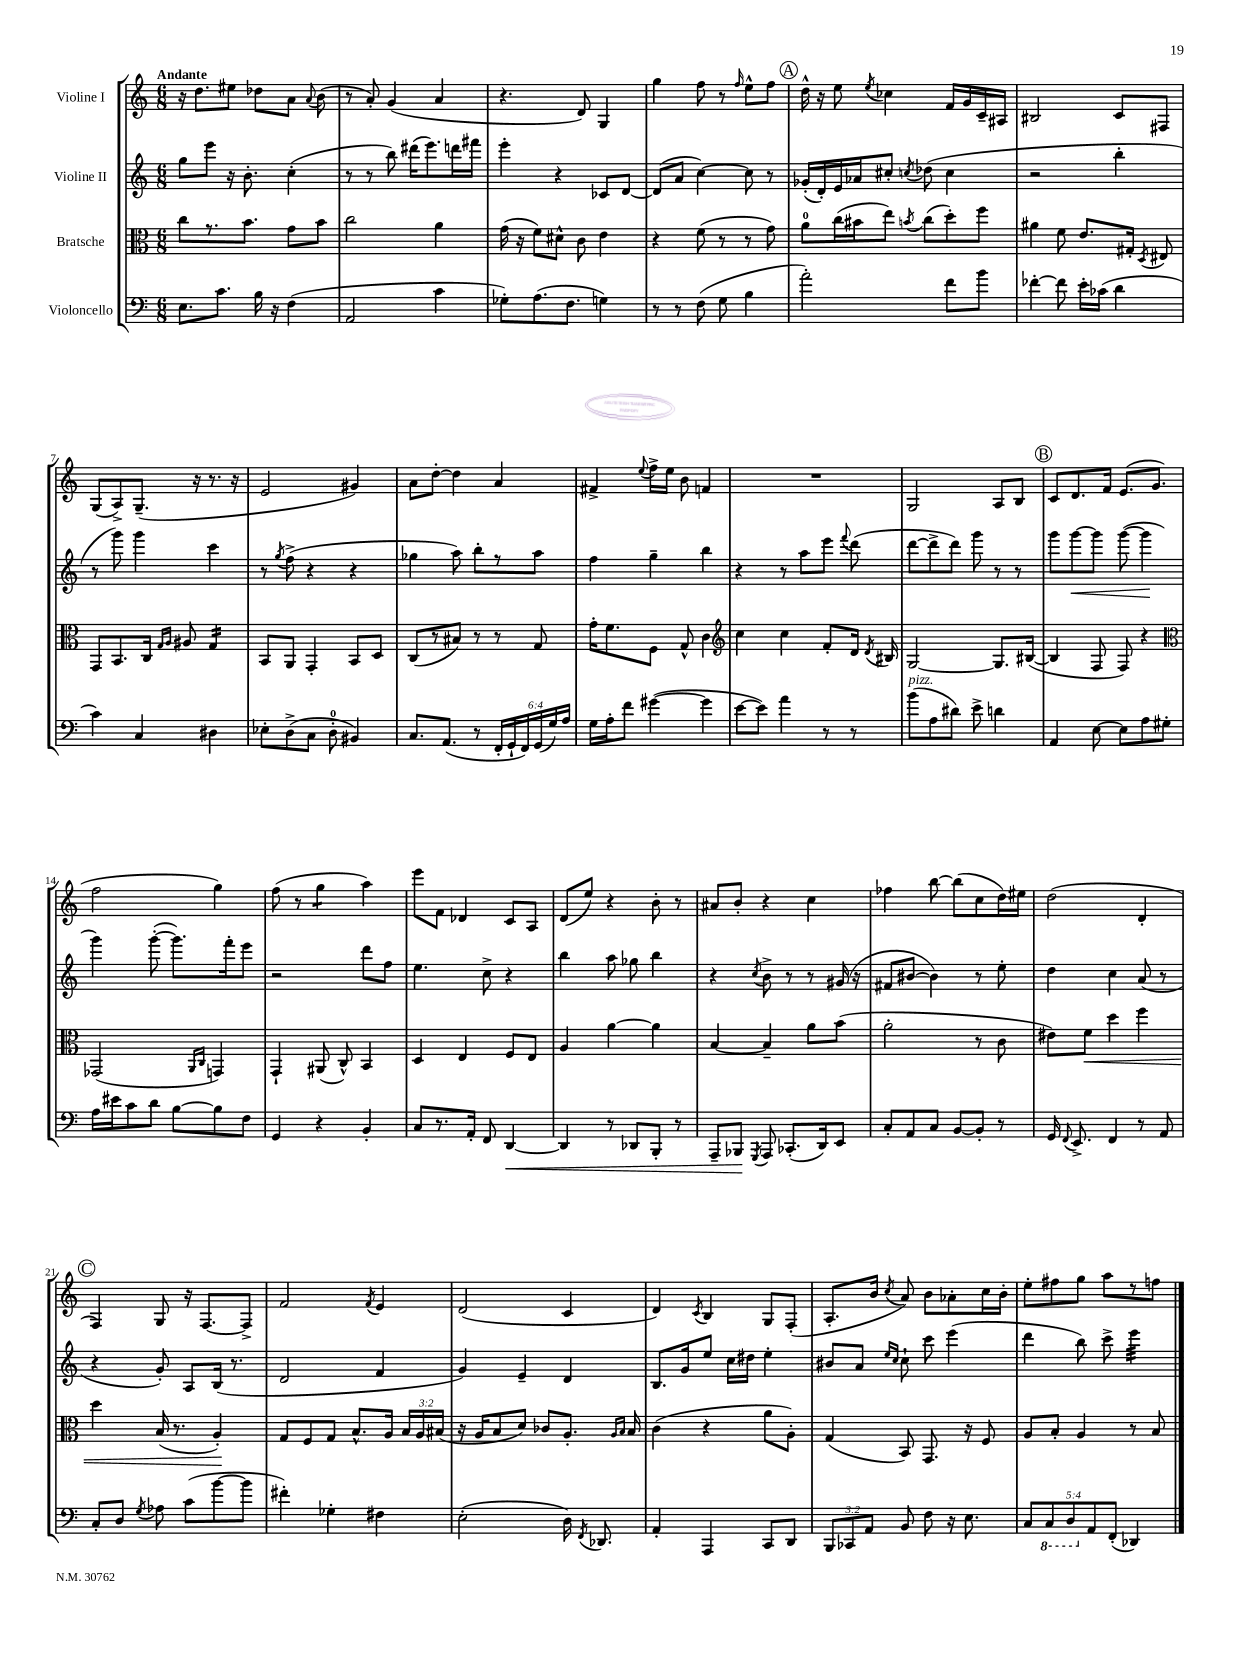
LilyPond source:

<<
\new StaffGroup <<
\new Staff = "s0" \with { instrumentName = "Violine I" } {
    \clef treble \key c \major \numericTimeSignature \time 6/8 \tempo "Andante"
    \autoBeamOff r16 d''8.[ eis''8] des''8[ a'8] \appoggiatura { a'8 } b'8( |
    r8 a'8-.) g'4( a'4 |
    r4. d'8) g4 |
    g''4 f''8 r8 \grace { f''16 } e''8[-^ f''8] |
    \mark \markup { \circle "A" } d''16-^ r16 e''8 \acciaccatura { e''8 } ces''4 f'16[ g'16 c'16-- ais16] |
    bis2 c'8[ fis8] |
    g8[( a8->) g8.]--( r16 r8. r16 |
    e'2 gis'4) |
    a'8[ d''8]~-. d''4 a'4 |
    fis'4-> \appoggiatura { e''8 } f''16[-> e''16] b'8 f'4 |
    R2. |
    g2 a8[ b8] |
    \mark \markup { \circle "B" } c'8[ d'8. f'16] e'8.[( g'8.] |
    f''2 g''4) |
    f''8( r8 g''4:8 a''4) |
    e'''8[ f'8] des'4 c'8[ a8] |
    d'8[( e''8]) r4 b'8-. r8 |
    ais'8[ b'8]-. r4 c''4 |
    fes''4 b''8~ b''8[( c''8 d''16) eis''16] |
    d''2( d'4-. |
    \mark \markup { \circle "C" } f4) g8 r16 f8.[~ f8]-> |
    f'2 \acciaccatura { f'8 } e'4 |
    d'2( c'4 |
    d'4) \acciaccatura { c'8 } b4 g8[ f8]-.( |
    a8.[-. b'16] \acciaccatura { c''8 } a'8) b'8[ aes'8-. c''16 b'16]-. |
    e''8[-. fis''8 g''8] a''8[ r8 f''8] \bar "|." |
}
\new Staff = "s1" \with { instrumentName = "Violine II" } {
    \clef treble \key c \major \numericTimeSignature \time 6/8
    \autoBeamOff g''8[ e'''8] r16 b'8.-. c''4-.( |
    r8 r8 b''8) dis'''16[( e'''8.) d'''16 fis'''16] |
    e'''4-. r4 ces'8[ d'8]~ |
    d'8[( a'8] c''4~) c''8 r8 |
    \mark \markup { \circle "A" } ges'16[-.( d'16-.) e'16 aes'16 cis''8]-. \acciaccatura { c''8 } des''8( c''4 |
    r2 b''4-. |
    r8 g'''8) g'''4 c'''4 |
    r8 \acciaccatura { g''8 } f''8->( r4 r4 |
    ges''4 a''8) b''8[-. r8 a''8] |
    f''4 g''4-- b''4 |
    r4 r8 a''8[ e'''8] \appoggiatura { f'''8 } d'''8( |
    d'''8[~ d'''8-> d'''8]) g'''8 r8 r8 |
    \mark \markup { \circle "B" } g'''8[ g'''8~\< g'''8] g'''8~( g'''4\! |
    g'''4) g'''8~-.( g'''8.[) f'''16-. e'''8] |
    r2 d'''8[ f''8] |
    e''4. c''8-> r4 |
    b''4 a''8 ges''8 b''4 |
    r4 \acciaccatura { c''8 } b'8-> r8 r8 gis'16( r16 |
    fis'8[ bis'8]~ bis'4) r8 e''8-. |
    d''4 c''4 a'8( r8 |
    \mark \markup { \circle "C" } r4 g'8-.) a8[ b16]( r8. |
    d'2 f'4 |
    g'4) e'4-- d'4 |
    b8.[ g'16 e''8] c''16[ dis''16] e''4-. |
    bis'8[ a'8] \grace { e''16[ c''16] } c''8-! c'''8 e'''4( |
    d'''4 b''8) c'''8-> e'''4:32 \bar "|." |
}
\new Staff = "s2" \with { instrumentName = "Bratsche" } {
    \clef alto \key c \major \numericTimeSignature \time 6/8 \override Staff.TupletNumber.text = #tuplet-number::calc-fraction-text
    \autoBeamOff c''8[ r8. b'8.] g'8[ b'8] |
    c''2 a'4 |
    g'16( r16 f'8[) dis'8]-^ c'8 e'4 |
    r4 f'8( r8 r8 g'8) |
    \mark \markup { \circle "A" } a'8[-0 c''16( bis'16 e''8]) \acciaccatura { b'8 } c''8[( d''8-.) f''8] |
    ais'4 f'8 e'8.[ gis16]-. \acciaccatura { d8 } eis8 |
    g,8[ b,8. c16] \grace { g16[ a16] } ais8 g4:16 |
    b,8[ a,8] g,4-. b,8[ d8] |
    c8[( r8 bis8]) r8 r8 g8 |
    g'16[-. f'8. f8] g8-^ c'4 |
    \clef treble c''4 c''4 f'8[-. d'16] \acciaccatura { d'8 } bis16 |
    g2~ g8.[ bis16]~( |
    \mark \markup { \circle "B" } bis4 f8 f8) r4 |
    \clef alto ges,2( \grace { a,16[ c16] } g,4) |
    g,4-! ais,8( c8-^) b,4 |
    d4 e4 f8[ e8] |
    a4 a'4~ a'4 |
    b4~ b4-- a'8[ b'8]( |
    a'2-. r8 c'8 |
    eis'8[) f'8]\< d''4 f''4 |
    \mark \markup { \circle "C" } d''4 b16( r8. a4-.\!) |
    g8[ f8 g8] b8.[-^ a16] \tuplet 3/2 { b16[ a16 bis16]( } |
    r16 a16[ b8 d'8]) ces'8[ a8.]-. \grace { a16[ b16] } b16 |
    c'4( r4 a'8[ a8]-.) |
    g4( b,8) g,8. r16 f8 |
    a8[ b8]-. a4 r8 b8 \bar "|." |
}
\new Staff = "s3" \with { instrumentName = "Violoncello" } {
    \clef bass \key c \major \numericTimeSignature \time 6/8 \override Staff.TupletNumber.text = #tuplet-number::calc-fraction-text
    \autoBeamOff e8.[ c'8.] b16 r16 f4( |
    a,2 c'4 |
    ges8[-.) a8.( f8.] g4) |
    r8 r8 f8( g8 b4 |
    \mark \markup { \circle "A" } a'2-.) f'8[ b'8] |
    fes'4~-. fes'8 e'16[-. ces'16]( d'4 |
    c'4) c4 dis4 |
    ees8[-. d8->( c8] d8-0-. bis,4) |
    c8.[ a,8.]( r8 \tuplet 6/4 { f,16[-. g,16-! f,16) g,16( g16) a16] } |
    g16[ a16-. f'8] gis'4~( gis'4 |
    e'8[~ e'8]) a'4 r8 r8 |
    b'8[^\markup { \italic "pizz." }( a8 dis'8]) e'8-> d'4 |
    \mark \markup { \circle "B" } a,4 e8~ e8[ a8 gis8]-. |
    a16[ eis'16 c'8 d'8] b8[~ b8 f8] |
    g,4 r4 b,4-. |
    c8[ r8. a,16]-. f,8 d,4~\< |
    d,4 r8 des,8[ b,,8]-. r8 |
    a,,8[-- bes,,8]\! \acciaccatura { g,,8 } a,,8 ces,8.[-.( d,16) e,8] |
    c8[-. a,8 c8] b,8[~ b,8]-. r8 |
    g,16 \appoggiatura { f,8 } e,8.-> f,4 r8 a,8 |
    \mark \markup { \circle "C" } c8[-. d8] \acciaccatura { g8 } aes8 c'8[( b'8~ b'8] |
    fis'4-.) ges4-. fis4 |
    e2-.( d16) \acciaccatura { f,8 } des,8. |
    a,4-. a,,4 c,8[ d,8] |
    \tuplet 3/2 { b,,8[ ces,8 a,8] } b,8 f8 r16 e8. |
    \tuplet 5/4 { c8[ \ottava #-1 c,8 d,8 \ottava #0 a,8 f,8]-.( } des,4) \bar "|." |
}
>>
>>
